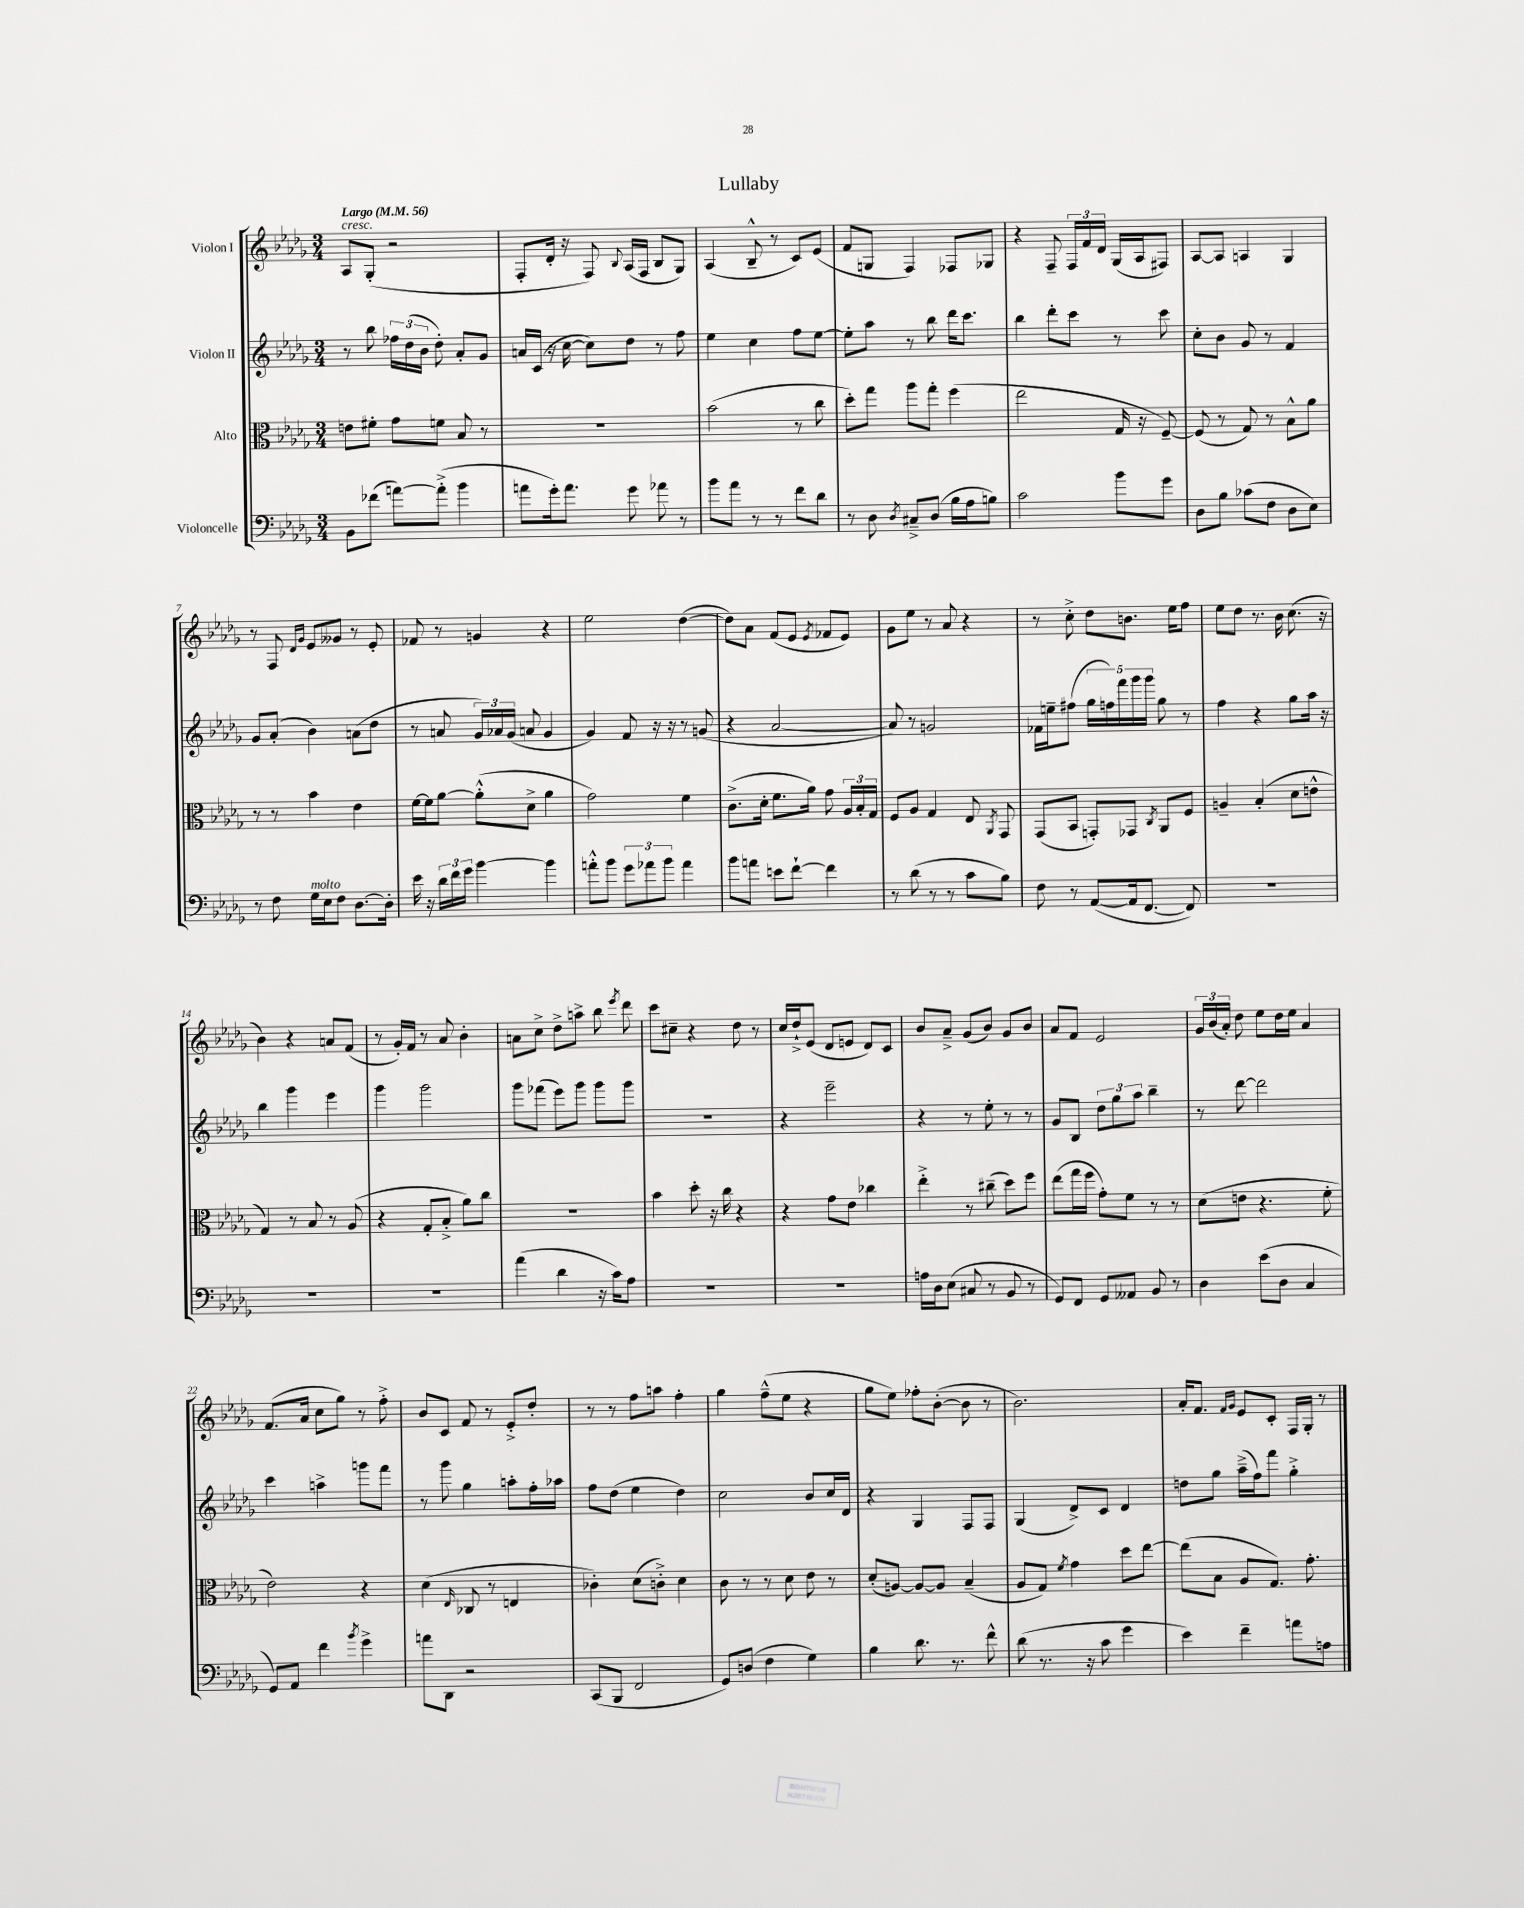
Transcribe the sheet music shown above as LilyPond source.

\header { title = "Lullaby" }
<<
\new StaffGroup <<
\new Staff = "s0" \with { instrumentName = "Violon I" } {
    \clef treble \key des \major \numericTimeSignature \time 3/4 \tempo "Largo" 4 = 56
    \autoBeamOff aes8[^\markup { \italic "cresc." } ges8]-.( r2 |
    f8[-. des'16]-. r16 f8) \appoggiatura { bes8 } aes16[( f16] bes8[ ges8]) |
    aes4( bes8---^ r8 c'8[) ees'8]( |
    f'8[ g8] f4) fes8[ ges8] |
    r4 f8-- \tuplet 3/2 { f16[ f'16 des'16] } ges16[( aes16 fis8]) |
    aes8[~ aes8] a4 ges4 |
    r8 f8 \grace { des'16[ ges'16] } ees'8[ geses'8] r8 ees'8-. |
    fes'8 r8 g'4 r4 |
    ees''2 des''4~( |
    des''8[) aes'8] f'8[( ees'8] \acciaccatura { ees'8 } fes'8[ ees'8]) |
    ges'8[ ees''8] r8 aes'8 r4 |
    r8 c''8-.-> des''8[ b'8.] ees''16[ f''8] |
    ees''8[ des''8] r8. bes'16 c''8.( r16 |
    bes'4) r4 a'8[ f'8]( |
    r8 ges'16[-.) f'16] r8 aes'8 bes'4-. |
    a'8[ c''8]-> des''8[-> a''8]-> bes''8 \acciaccatura { ees'''8 } des'''8 |
    c'''8[ cis''8]-- r4 des''8 r8 |
    c''16[ des''16-!-> ees'8]( des'8[ e'8] des'8[) c'8] |
    bes'8[ aes'8]---> ges'8[( bes'8]) ges'8[ bes'8] |
    aes'8[ f'8] ees'2 |
    \tuplet 3/2 { ges'16[ bes'16( aes'16]-.) } des''8 ees''8[ des''16 ees''16] aes'4 |
    f'8.[( aes'16] c''8[ ges''8]) r8 f''8-.-> |
    bes'8[ c'8] f'8 r8 ees'8[-.-> des''8]-. |
    r8 r8 f''8[ a''8] f''4-. |
    ges''4 f''8[---^( ees''8] r4 |
    ges''8[ ees''8]) fes''8[-. bes'8]~-.( bes'8 r8 |
    bes'2.) |
    aes'16[-. f'8.] \grace { f'16[ ges'16] } ees'8[ c'8]-. f16[ ges16]-. r8 \bar "|." |
}
\new Staff = "s1" \with { instrumentName = "Violon II" } {
    \clef treble \key des \major \numericTimeSignature \time 3/4
    \autoBeamOff r8 bes''8 \tuplet 3/2 { fes''16[ des''16( bes'16] } des''8-.) aes'8[-. ges'8] |
    a'16[ c'16]( r16 c''16~ c''8[) des''8] r8 f''8 |
    ees''4 c''4 f''8[ ees''8]~ |
    ees''8[-. aes''8] r8 bes''8 des'''16[ c'''8.] |
    bes''4 des'''8[-. c'''8] r8 c'''8 |
    c''8[-. bes'8] ges'8 r8 f'4 |
    ges'8[ aes'8]-.( bes'4) a'8[( des''8] |
    r8 a'8 \tuplet 3/2 { ges'16[) aes'16 ges'16]( } a'8 ges'4 |
    ges'4) f'8 r16 r16 r8 g'8( |
    r4 aes'2~ |
    aes'8) r8 g'2 |
    fes'16[ e''16-- fis''8]( \tuplet 5/4 { ges''16[ f''16) f'''16 ges'''16 ges'''16] } ges''8 r8 |
    f''4 r4 ges''8[ aes''16] r16 |
    bes''4 ges'''4 ees'''4 |
    ges'''4 ges'''2 |
    ges'''8[ fes'''8]( ees'''8[) ges'''8] ges'''8[ ges'''8] |
    R2. |
    r4 ees'''2-- |
    r4 r8 ees''8-. r8 r8 |
    ges'8[ bes8] \tuplet 3/2 { des''8[ ges''8 aes''8] } bes''4-- |
    r8 des'''8~ des'''2 |
    c'''4 a''4-> g'''8[ f'''8] |
    r8 ges'''8 ges''4 a''8[-. f''16-. aes''16] |
    f''8[ des''8]( ees''4 des''4) |
    c''2 bes'8[ c''16 des'16] |
    r4 ges4 f8[ f8] |
    ges4( des'8[->) c'8] des'4 |
    d''8[ ges''8] aes''16[--->( f''16) f'''8] ges''4-.-> \bar "|." |
}
\new Staff = "s2" \with { instrumentName = "Alto" } {
    \clef alto \key des \major \numericTimeSignature \time 3/4
    \autoBeamOff e'8[ fis'8]-. ges'8[ f'8] bes8 r8 |
    R2. |
    bes'2( r8 c''8 |
    des''8[-.) ges''8] aes''8[ ges''8]-. f''4( |
    ees''2 ges16 r16 f8~--) |
    f8( r8 ges8) r8 bes8[-^ aes'8] |
    r8 r8 bes'4 ees'4 |
    f'16[~ f'16 aes'8]~ aes'8[-.-^( des'8]-> aes'4 |
    ges'2) f'4 |
    c'8.[->( des'16]-. f'8.[ aes'16]) ges'8 \tuplet 3/2 { aes16[ bes16-. ges16] } |
    f8[ aes8] ges4 ees8 \acciaccatura { aes,8 } ges,8 |
    ges,8[( bes,8] g,8[-.) ges,8] \acciaccatura { c8 } aes,8[ f8] |
    a4-- bes4-.( des'8[ e'8]-^ |
    ges4) r8 bes8 r8 aes8( |
    r4 ges8[-. bes8]-.-> aes'8[) c''8] |
    R2. |
    bes'4 des''8-. r16 c''16 r4 |
    r4 ges'8[ ees'8] ces''4 |
    ees''4-.-> r8 cis''8--( des''8[) f''8] |
    ees''8[( ges''16 f''16] ges'8[-.) f'8] r8 r8 |
    des'8[( e'8] r4. f'8-. |
    ees'2) r4 |
    des'4( \grace { ees16 } ces8 r8 e4 |
    ces'4-.) des'8[( c'8]-.->) des'4 |
    c'8 r8 r8 des'8 ees'8 r8 |
    des'8[-.( a8]~) a8[~ a8] bes4--( |
    aes8[ ges8]) \acciaccatura { f'8 } ges'4 des''8[ ees''8]~ |
    ees''8[( bes8] aes8[ ges8.]) ges'8.-. \bar "|." |
}
\new Staff = "s3" \with { instrumentName = "Violoncelle" } {
    \clef bass \key des \major \numericTimeSignature \time 3/4
    \autoBeamOff bes,8[ fes'8]( a'8[~) a'8]-.->( bes'4 |
    a'8[ ges'16-.) a'8.] ges'8 aes'8 r8 |
    bes'8[ aes'8] r8 r8 f'8[ des'8] |
    r8 des8 \acciaccatura { des8 } cis8[---> des8]( bes16[ aes16 b8]) |
    c'2 bes'8[ ges'8] |
    des8[ bes8] ces'8[( f8] des8[ ees8]) |
    r8 f8 ges16[^\markup { \italic "molto" } ees16 f8] des8.[~ des16]-. |
    ees'16 r16 \tuplet 3/2 { des'16[ f'16 ges'16] } bes'4~ bes'4 |
    a'8[-.-^ bes'8] \tuplet 3/2 { ges'8[ aes'8 bes'8] } aes'4 |
    bes'8[ a'8] e'8[ f'8]~-! f'4 |
    r8 des'8( r8 r8 c'8[ bes8]) |
    f8 r8 aes,8[~( aes,16 f,8.]~ f,8) |
    R2. |
    R2. |
    R2. |
    aes'4( des'4 r16 c'16[) aes8] |
    R2. |
    R2. |
    a16[ des16 ees8]( cis8 r8 bes,8 r8 |
    ges,8[) f,8] ges,8[ aeses,8] bes,8 r8 |
    des4 ees'8[( des8] c4 |
    ges,8[) aes,8] f'4 \acciaccatura { bes'8 } ges'4-> |
    a'8[ des,8] r2 |
    c,8[( bes,,8] f,2 |
    ges,8[) d8]( f4 ges4) |
    bes4 des'8. r8. f'8-^ |
    des'8( r8. r16 c'8 ges'4 |
    ees'4) f'4-- a'8[ a8] \bar "|." |
}
>>
>>
